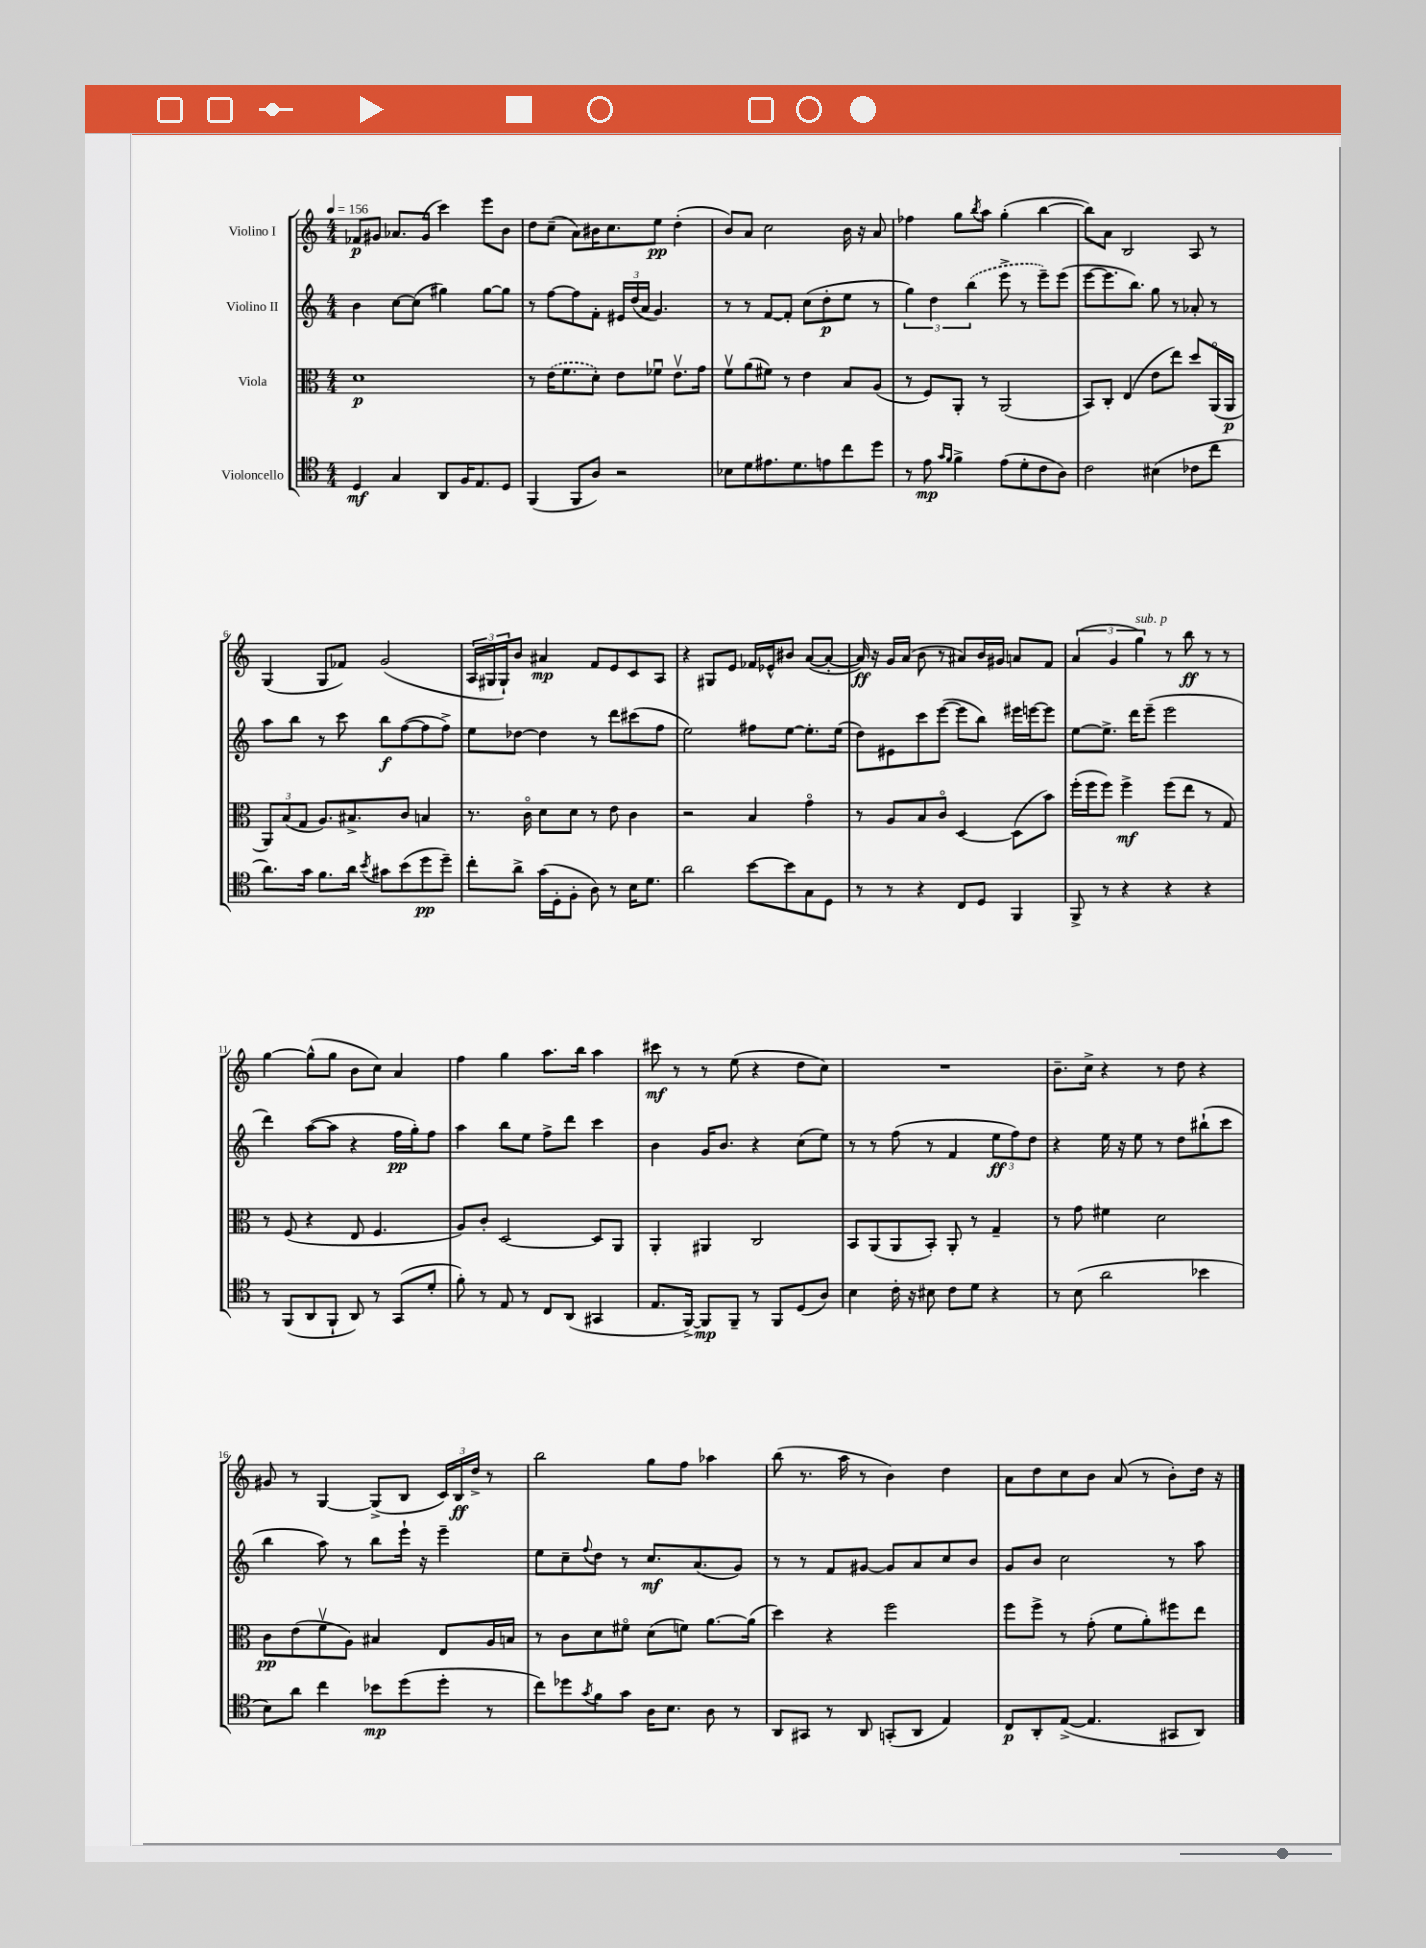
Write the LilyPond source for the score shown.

<<
\new StaffGroup <<
\new Staff = "s0" \with { instrumentName = "Violino I" } {
    \clef treble \key c \major \numericTimeSignature \time 4/4 \tempo 4 = 156
    fes'8\p gis'8 aes'8. gis'16( c'''4) e'''8 b'8 |
    d''8 c''8--( a'8) bis'16 c''8. e''8\pp d''4-.( |
    b'8) a'8 c''2 b'16 r16 a'8 |
    fes''4 g''8 \acciaccatura { b''8 } a''8 g''4-.( b''4~ |
    b''8) a'8 b2 a8 r8 |
    g4( g8 fes'8) g'2( |
    \tuplet 3/2 { a16 gis16 gis16-!) } b'8 ais'4\mp f'8 e'8 c'8 a8 |
    r4 gis8 e'8 fes'16 ees'16-^ bis'8 a'8~( a'8~-. |
    a'16\ff) r16 g'16 a'16( b'8 r8 ais'8) b'16 gis'16 a'8 f'8 |
    \tuplet 3/2 { a'4( g'4 g''4^\markup { \italic "sub. p" }) } r8 b''8\ff r8 r8 |
    g''4~ g''8-^( g''8 b'8 c''8) a'4 |
    f''4 g''4 a''8. b''16 a''4 |
    cis'''8\mf r8 r8 e''8( r4 d''8 c''8) |
    R1 |
    b'8.-- c''16-> r4 r8 d''8 r4 |
    gis'8 r8 g4~ g8->( b8 \tuplet 3/2 { c'16) b16\ff d''16-> } r8 |
    b''2 g''8 f''8 aes''4 |
    b''8( r8. a''16 r8 b'4) d''4 |
    a'8 d''8 c''8 b'8 a'8( r8 b'8-.) d''16 r16 \bar "|." |
}
\new Staff = "s1" \with { instrumentName = "Violino II" } {
    \clef treble \key c \major \numericTimeSignature \time 4/4
    b'4 c''8~ c''8( gis''4) gis''8~ gis''8 |
    r8 f''8~ f''8 f'8-. \tuplet 3/2 { eis'16 d''16( a'16 } g'4.) |
    r8 r8 f'8~ f'8-. c''8( d''8-.\p e''8 r8 |
    \tuplet 3/2 { g''4) d''4 \once \slurDashed b''4( } e'''8-> r8 e'''8--) e'''8( |
    e'''8~ e'''8. b''8.) g''8 r8 aes'8-. r8 |
    a''8 b''8 r8 c'''8 b''8\f f''8~( f''8 f''8->) |
    e''8 des''8~ des''4 r8 d'''8 cis'''8( f''8 |
    e''2) fis''8 e''8~ e''8.-. e''16( |
    d''8) eis'8 c'''8 e'''8~( e'''8 b''8) eis'''16 e'''16~ e'''8 |
    e''8~ e''8.-> d'''16 e'''8--( e'''2 |
    d'''4) a''8~( a''8 r4 f''16\pp g''16-.) f''8 |
    a''4 b''8 e''8 f''8-> d'''8 c'''4 |
    b'4 g'16 b'8. r4 c''8( e''8) |
    r8 r8 f''8( r8 f'4 \tuplet 3/2 { e''8\ff f''8) d''8 } |
    r4 e''16 r16 e''8 r8 d''8 bis''8-!( c'''8 |
    b''4 a''8) r8 b''8 e'''16-! r16 e'''4-- |
    e''8 c''8-- \appoggiatura { f''8 } d''8 r8 c''8.\mf a'8.( g'8) |
    r8 r8 f'8 gis'8~ gis'8 a'8 c''8 b'8 |
    g'8 b'8 c''2 r8 a''8 \bar "|." |
}
\new Staff = "s2" \with { instrumentName = "Viola" } {
    \clef alto \key c \major \numericTimeSignature \time 4/4
    d'1\p |
    r8 \once \slurDashed e'16( f'8. d'8-.) e'8 fes'8\downbow e'8.\upbow g'16 |
    f'8\upbow a'8( fis'8) r8 e'4 b8 a8( |
    r8 f8) a,8-. r8 a,2( |
    b,8) c8-. e4( e'8 e''8) d''8 a,16\flageolet( a,16\p |
    \tuplet 3/2 { a,8) b8( g8 } a8.) bis8.-> c'8 b4 |
    r8. c'16\flageolet d'8 d'8 r8 e'8 c'4 |
    r2 b4 g'4\flageolet |
    r8 a8 b8 c'8\flageolet d4~ d8( b'8) |
    f''16-.( f''16 f''8) f''4->\mf f''8( e''8 r8 g8) |
    r8 f8( r4 e8 f4. |
    a8) c'8-. d2~ d8 a,8 |
    a,4-. ais,4 c2 |
    b,8 a,8( a,8 b,8-.) a,8-. r8 g4-- |
    r8 g'8 fis'4 d'2 |
    c'8\pp e'8( f'8\upbow a8) bis4 e8 a16 b16 |
    r8 c'8 d'8 fis'8\flageolet d'8( f'8) a'8.~ a'16( |
    d''4) r4 f''2 |
    f''8 f''8-> r8 g'8-.( f'8 a'8-.) fis''8 e''8 \bar "|." |
}
\new Staff = "s3" \with { instrumentName = "Violoncello" } {
    \clef tenor \key c \major \numericTimeSignature \time 4/4
    d4\mf g4 a,8 f16 e8. d8 |
    f,4( f,8 a8) r2 |
    bes8 d'8 eis'8. d'8. e'8 c''8 d''8 |
    r8 e'8\mp \grace { g'16 f'16 } f'4-> e'8( d'8-. c'8 a8) |
    c'2 bis4( ces'8 c''8 |
    a'8.) g'16 f'8. a'16 \acciaccatura { b'8 } gis'8 b'8( d''8\pp d''8--) |
    c''8-. a'8-> g'16( d16-. f8-. a8) r8 b16 d'8. |
    a'2 b'8~ b'8 g8 d8 |
    r8 r8 r4 c8 d8 f,4 |
    f,8-> r8 r4 r4 r4 |
    r8 f,8( a,8 f,8-! a,8) r8 g,8( d'8-. |
    f'8-.) r8 e8 r8 c8 a,8( gis,4 |
    e8. f,16~->) f,8\mp f,8-- r8 f,8 d8( a8) |
    b4 c'16-. r16 bis8 c'8 d'8 r4 |
    r8 b8( a'2 bes'4 |
    b8) a'8 c''4 bes'8\mp d''8( d''8-. r8 |
    c''8) des''8 \acciaccatura { g'8 } f'8 g'8 a16 b8. a8 r8 |
    a,8 gis,8 r8 a,8 g,8-.( a,8 e4) |
    c8\p a,8-. e8~->( e4. gis,8 a,8) \bar "|." |
}
>>
>>
